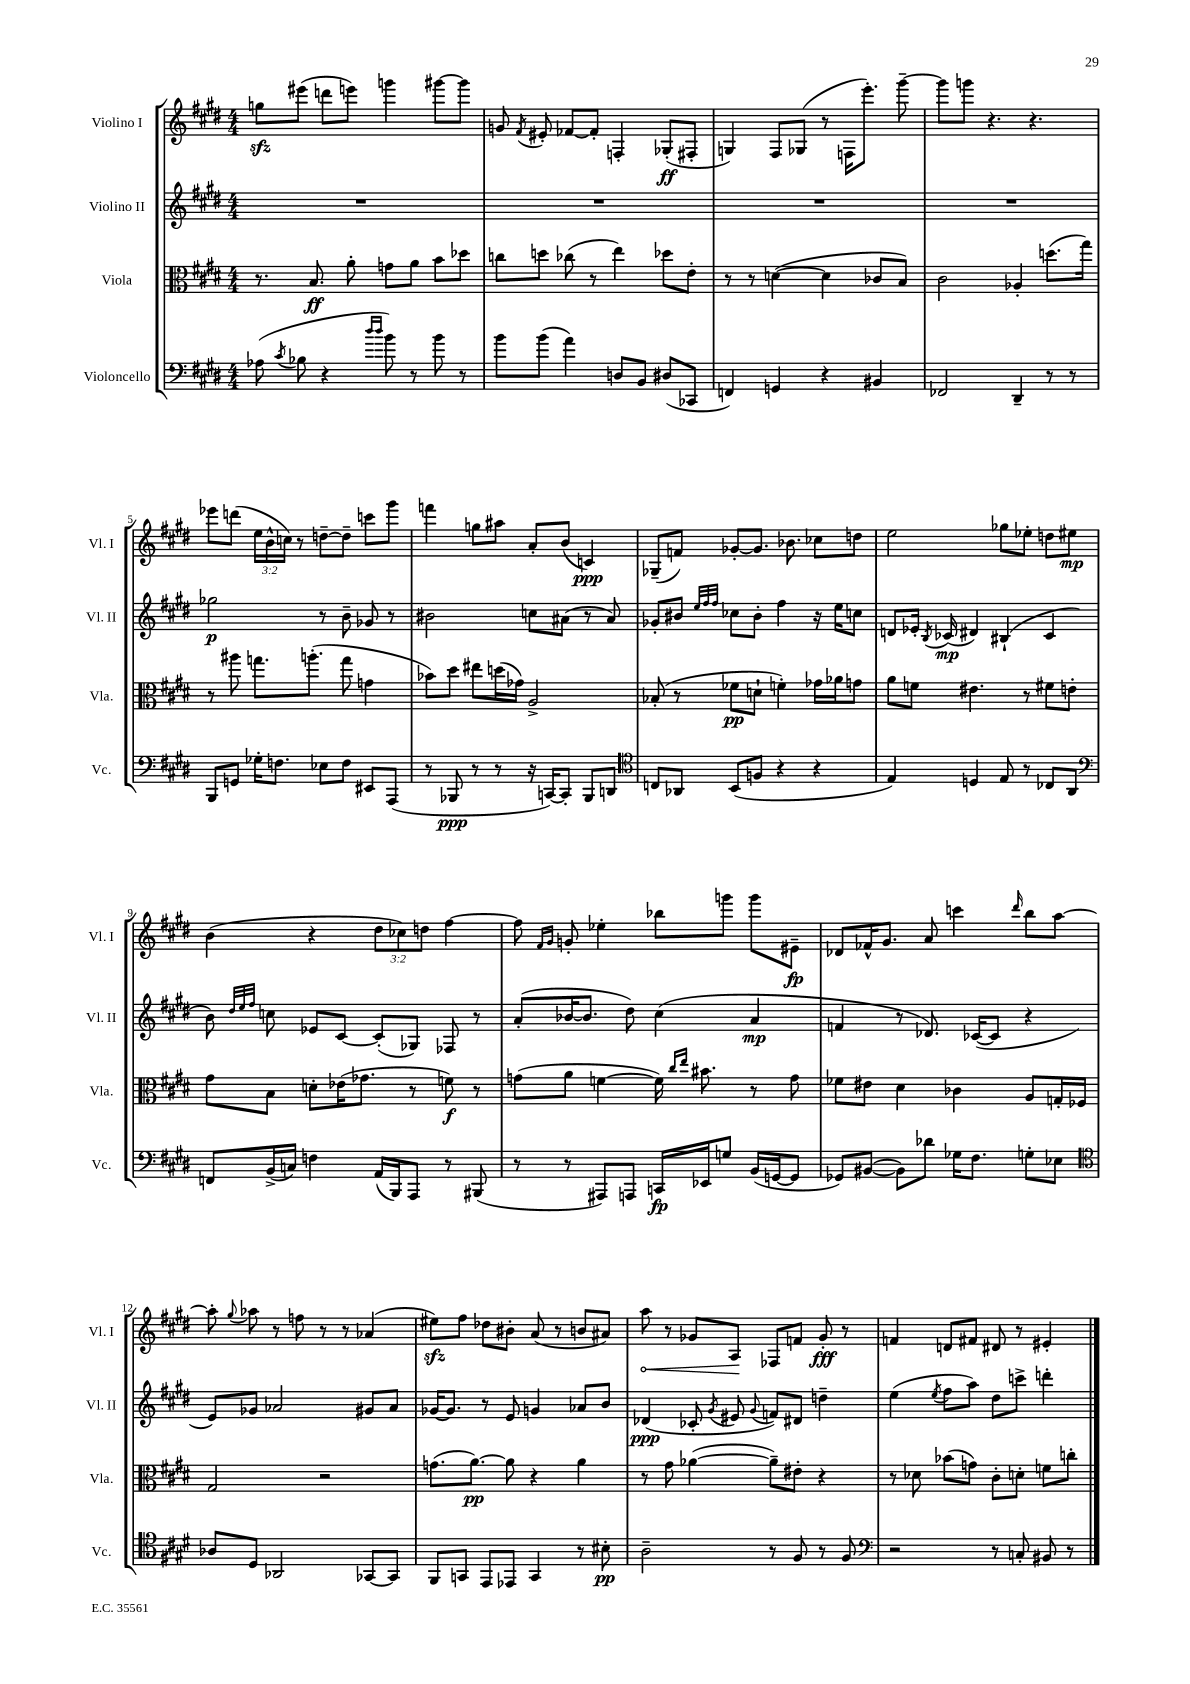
<<
\new StaffGroup <<
\new Staff = "s0" \with { instrumentName = "Violino I" shortInstrumentName = "Vl. I" } {
    \clef treble \key e \major \numericTimeSignature \time 4/4 \override Staff.TupletNumber.text = #tuplet-number::calc-fraction-text
    \autoBeamOff g''8[\sfz eis'''8]( d'''8[ e'''8]) g'''4 gis'''8[~ gis'''8] |
    g'8 \acciaccatura { fis'8 } eis'8-. fes'8[~ fes'8]-. f4-. ges8[-.\ff( fis8]-. |
    g4) fis8[ ges8]( r8 f16[ e'''8.]-.) gis'''8~-- |
    gis'''8[ g'''8] r4. r4. |
    ees'''8[ d'''8]( \tuplet 3/2 { e''16[ b'16-^ c''16]) } r8 d''8[~-- d''8]-- c'''8[ gis'''8] |
    f'''4 g''8[ ais''8] a'8[-. b'8]( c'4\ppp) |
    ges8[--( f'8]) ges'8[~-. ges'8.] bes'8. ces''8[ d''8] |
    e''2 ges''8[ ees''8]-. d''8[ eis''8]\mp |
    b'4( r4 \tuplet 3/2 { dis''8[ ces''8) d''8] } fis''4~ |
    fis''8 \grace { fis'16[ gis'16] } g'8-. ees''4-. bes''8[ g'''8] g'''8[ eis'8]--\fp |
    des'8[ fes'16-^ gis'8.] a'8 c'''4 \grace { dis'''16 } b''8[ a''8]~ |
    a''8-. \appoggiatura { gis''8 } aes''8 r8 f''8 r8 r8 aes'4( |
    eis''8[\sfz) fis''8] des''8[ bis'8]-. a'8( r8 b'8[ ais'8]) |
    \once \override Hairpin.circled-tip = ##t a''8\< r8 ges'8[ a8]\! fes8[ f'8] ges'8-.\fff r8 |
    f'4 d'8[ fis'8] dis'8 r8 eis'4-. \bar "|." |
}
\new Staff = "s1" \with { instrumentName = "Violino II" shortInstrumentName = "Vl. II" } {
    \clef treble \key e \major \numericTimeSignature \time 4/4
    \autoBeamOff R1 |
    R1 |
    R1 |
    R1 |
    ges''2\p r8 b'8-- ges'8 r8 |
    bis'2 c''8[ ais'8]( r8 ais'8) |
    ges'8[-. bis'8] \grace { e''32[ fis''32 fis''32] } ces''8[ bis'8]-. fis''4 r16 e''16[ c''8] |
    d'8[ ees'16]-. \acciaccatura { b8 } ces'16\mp( dis'4) bis4-!( ces'4 |
    b'8) \grace { dis''32[ e''32 fis''32] } c''8 ees'8[ cis'8]~ cis'8[-.( ges8]) fes8 r8 |
    a'8[-.( bes'16~ bes'8.] dis''8) cis''4( a'4\mp |
    f'4 r8 des'8.) ces'16[~( ces'8] r4 |
    e'8[) ges'8] aes'2 gis'8[ aes'8] |
    ges'16[~ ges'8.] r8 e'8 g'4 aes'8[ b'8] |
    des'4\ppp( ces'8-. \acciaccatura { gis'8 } eis'8 \appoggiatura { gis'8 } f'8[) dis'8] d''4-- |
    e''4( \acciaccatura { e''8 } fis''8[ a''8]) dis''8[ c'''8]-> d'''4-. \bar "|." |
}
\new Staff = "s2" \with { instrumentName = "Viola" shortInstrumentName = "Vla." } {
    \clef alto \key e \major \numericTimeSignature \time 4/4
    \autoBeamOff r8. b8.\ff a'8-. g'8[ a'8] b'8[ des''8] |
    c''8[ d''8] ces''8( r8 e''4) des''8[ e'8]-. |
    r8 r8 d'4~( d'4 ces'8[ b8]) |
    cis'2 aes4-. d''8.[( gis''16]) |
    r8 ais''8 g''8.[ a''8.]-.( g''8 g'4 |
    bes'8[) dis''8] eis''8[ d''16( ges'16]) a2-> |
    bes8-.( r8 fes'8[\pp d'8]-! f'4-.) ges'16[ aes'16 g'8] |
    a'8[ f'8] eis'4. r8 fis'8[ e'8]-. |
    gis'8[ b8] d'8[-. ees'16( ges'8.] r8 f'8\f) r8 |
    g'8[( a'8] f'4~ f'16) \grace { cis''16[ e''16] } bis'8. r8 g'8 |
    fes'8[ eis'8] dis'4 ces'4 a8[ g16-. fes16] |
    gis2 r2 |
    g'8.[( a'8.]~\pp) a'8 r4 a'4 |
    r8 gis'8 aes'4~( aes'8[--) eis'8]-. r4 |
    r8 des'8 bes'8[( g'8]) cis'8[-. d'8]-. f'8[ c''8]-. \bar "|." |
}
\new Staff = "s3" \with { instrumentName = "Violoncello" shortInstrumentName = "Vc." } {
    \clef bass \key e \major \numericTimeSignature \time 4/4
    \autoBeamOff aes8( \acciaccatura { cis'8 } bes8 r4 \grace { dis''16[ dis''16] } b'8) r8 b'8 r8 |
    b'8[ b'8]( a'4) d8[ b,8] dis8[( ces,8] |
    f,4) g,4 r4 bis,4 |
    fes,2 dis,4-- r8 r8 |
    b,,8[ g,8] ges16[-. f8.] ees8[ f8] eis,8[ a,,8]( |
    r8 bes,,8\ppp r8 r8 r16 c,16[~) c,8]-. bes,,8[ d,8] |
    \clef tenor c8[ aes,8] b,8[( f8] r4 r4 |
    e4) d4 e8 r8 ces8[ a,8] |
    \clef bass f,8[ b,16->( c16]) f4 a,16[( b,,16) a,,8] r8 bis,,8( |
    r8 r8 ais,,8[) a,,8] c,16[\fp ees,16 g8] b,16[( g,16~ g,8] |
    ges,8[) bis,8]~( bis,8[) des'8] ges16[ fis8.] g8[-. ees8] |
    \clef tenor aes8[ dis8] aes,2 ges,8[~ ges,8] |
    fis,8[ g,8] e,8[ ees,8] g,4 r8 bis8-.\pp |
    a2-- r8 fis8 r8 fis8 |
    \clef bass r2 r8 c8-. bis,8 r8 \bar "|." |
}
>>
>>
